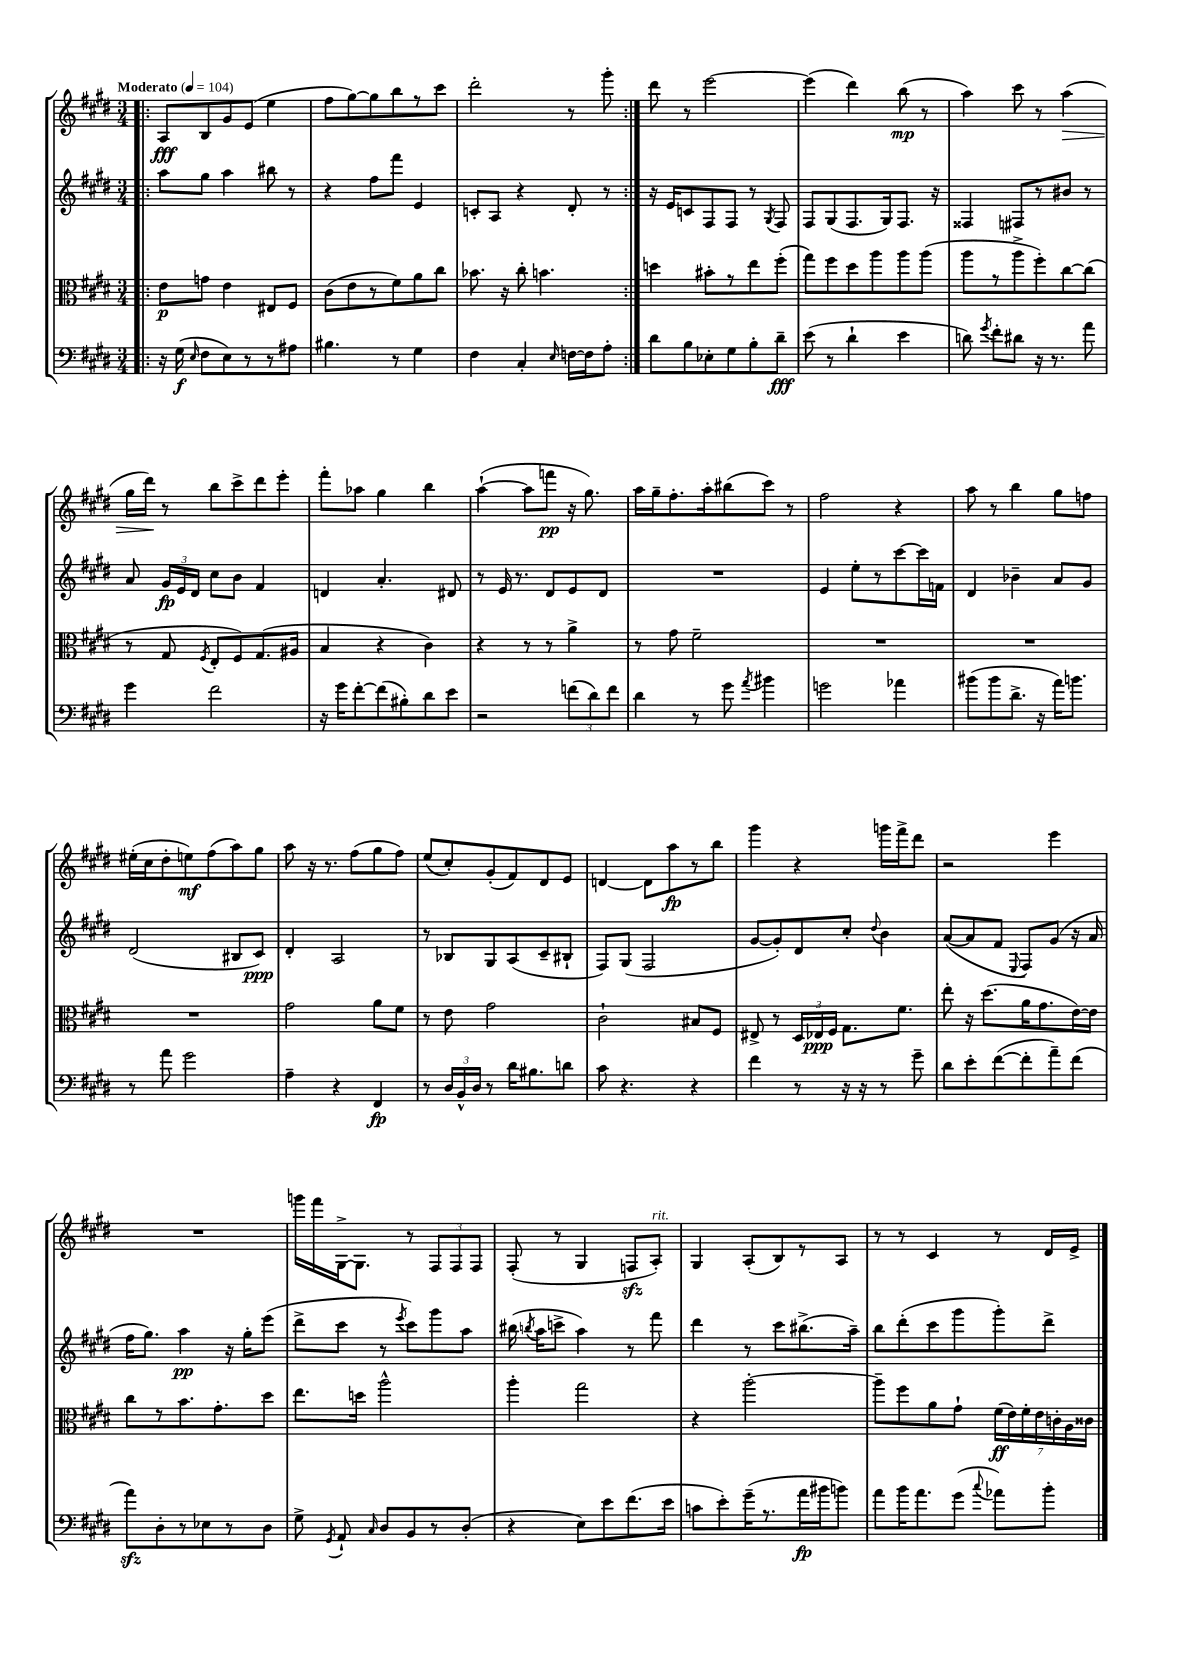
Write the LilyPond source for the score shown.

<<
\new StaffGroup <<
\new Staff = "s0" {
    \clef treble \key e \major \numericTimeSignature \time 3/4 \tempo "Moderato" 4 = 104
    \autoBeamOff \repeat volta 2 { \bar ".|:" a8[\fff b8 gis'8 e'8]( e''4 |
    fis''8[ gis''8~) gis''8 b''8 r8 cis'''8] |
    dis'''2-. r8 gis'''8-. | }
    dis'''8 r8 e'''2~ |
    e'''4( dis'''4) b''8\mp( r8 |
    a''4) cis'''8 r8 a''4\>( |
    gis''16[ dis'''16]\!) r8 b''8[ cis'''8-> dis'''8 e'''8]-. |
    fis'''8[-. aes''8] gis''4 b''4 |
    a''4~-!( a''8[ f'''8]\pp r16 gis''8.) |
    a''16[ gis''16-- fis''8.-. a''16-. bis''8( cis'''8]) r8 |
    fis''2 r4 |
    a''8 r8 b''4 gis''8[ f''8] |
    eis''16[-.( cis''16 dis''8-. e''8\mf) fis''8( a''8) gis''8] |
    a''8 r16 r8. fis''8[( gis''8 fis''8]) |
    e''8[( cis''8-.) gis'8-.( fis'8) dis'8 e'8] |
    d'4~ d'8[ a''8\fp r8 b''8] |
    gis'''4 r4 g'''16[ fis'''16-> dis'''8] |
    r2 e'''4 |
    R2. |
    g'''16[ fis'''16 gis16~-> gis8.] r8 \tuplet 3/2 { fis8[ fis8 fis8] } |
    fis8-.( r8 gis4 f8[\sfz a8]-.^\markup { \italic "rit." }) |
    gis4 a8[-.( b8) r8 a8] |
    r8 r8 cis'4 r8 dis'16[ e'16]-> \bar "|." |
}
\new Staff = "s1" {
    \clef treble \key e \major \numericTimeSignature \time 3/4
    \autoBeamOff \repeat volta 2 { \bar ".|:" a''8[ gis''8] a''4 bis''8 r8 |
    r4 fis''8[ fis'''8] e'4 |
    c'8[-. a8] r4 dis'8-. r8 | }
    r16 e'16[ c'8 fis8 fis8] r8 \acciaccatura { gis8 } fis8 |
    fis8[ gis8( fis8. gis16) fis8.] r16 |
    fisis4 fis8[ r8 bis'8] r8 |
    a'8 \tuplet 3/2 { gis'16[\fp e'16 dis'16] } cis''8[ b'8] fis'4 |
    d'4 a'4.-. dis'8 |
    r8 e'16 r8. dis'8[ e'8 dis'8] |
    R2. |
    e'4 e''8[-. r8 cis'''8~ cis'''16 f'16] |
    dis'4 bes'4-- a'8[ gis'8] |
    dis'2( bis8[ cis'8]\ppp) |
    dis'4-. a2 |
    r8 bes8[ gis8 a8( cis'8-- bis8]-! |
    fis8[) gis8]( fis2 |
    gis'8[~ gis'8-.) dis'8 cis''8]-. \appoggiatura { dis''8 } b'4 |
    a'8[~( a'8 fis'8] \appoggiatura { e8 } fis8[) gis'8]( r16 a'16 |
    fis''16[ gis''8.]) a''4\pp r16 gis''16[-. e'''8]( |
    dis'''8[-> cis'''8] r8 \acciaccatura { e'''8 } cis'''8[) gis'''8 a''8] |
    bis''16( \acciaccatura { b''8 } a''16[ c'''8]-> a''4) r8 fis'''8 |
    dis'''4 r8 cis'''8[ bis''8.->( a''16]--) |
    b''8[ dis'''8-.( cis'''8 gis'''8 gis'''8-.) dis'''8]-> \bar "|." |
}
\new Staff = "s2" {
    \clef alto \key e \major \numericTimeSignature \time 3/4
    \autoBeamOff \repeat volta 2 { \bar ".|:" e'8[\p g'8] e'4 eis8[ fis8] |
    cis'8[( e'8 r8 fis'8) a'8 cis''8] |
    bes'8. r16 cis''8-. b'4. | }
    d''4 bis'8[-. r8 e''8 fis''8]-.( |
    gis''8[) fis''8 dis''8 a''8 a''8 a''8]( |
    a''8[ r8 a''8-> fis''8-.) cis''8~ cis''8]( |
    r8 gis8 \acciaccatura { fis8 } e8[-. fis8) gis8.( ais16] |
    b4 r4 cis'4) |
    r4 r8 r8 a'4-> |
    r8 gis'8 fis'2-- |
    R2. |
    R2. |
    R2. |
    gis'2 a'8[ fis'8] |
    r8 e'8 gis'2 |
    cis'2-! bis8[ fis8] |
    eis8-> r8 \tuplet 3/2 { dis16[ ees16\ppp fis16] } gis8.[ fis'8.] |
    e''8-. r16 dis''8.[( a'16 gis'8. e'16~) e'16] |
    cis''8[ r8 b'8. gis'8.-. dis''8] |
    e''8.[ d''16] a''2-^ |
    a''4-. gis''2 |
    r4 a''2~-. |
    a''8[-- fis''8 a'8 gis'8]-! \tuplet 7/4 { fis'16[\ff( e'16) fis'16-. e'16 c'16-. a16 cisis'16] } \bar "|." |
}
\new Staff = "s3" {
    \clef bass \key e \major \numericTimeSignature \time 3/4
    \autoBeamOff \repeat volta 2 { \bar ".|:" r16 gis16\f( \grace { e16 } fis8[ e8) r8 r8 ais8] |
    bis4. r8 gis4 |
    fis4 cis4-. \grace { e16 } f16[~ f16 a8]-. | }
    dis'8[ b8 ees8-. gis8 b8-. dis'8]--\fff |
    e'8( r8 dis'4-! e'4 |
    d'8) \acciaccatura { gis'8 } fis'8[-. dis'8] r16 r8. a'8 |
    gis'4 fis'2 |
    r16 gis'16[ fis'8~-. fis'8( bis8-.) dis'8 e'8] |
    r2 \tuplet 3/2 { f'8[( dis'8) f'8] } |
    dis'4 r8 gis'8 \acciaccatura { a'8 } bis'4 |
    g'2 aes'4 |
    bis'8[( bis'8 dis'8.]-> r16 a'16[) b'8.] |
    r8 a'8 gis'2 |
    a4-- r4 fis,4\fp |
    r8 \tuplet 3/2 { dis16[ b,16-^ dis16] } r8 dis'16[ bis8. d'8] |
    cis'8 r4. r4 |
    fis'4 r8 r16 r16 r8 gis'8-- |
    dis'8[ e'8-. fis'8~( fis'8-. a'8--) fis'8]( |
    a'8[\sfz) dis8-. r8 ees8 r8 dis8] |
    gis8-> \acciaccatura { gis,8 } a,8-! \grace { cis16 } dis8[ b,8 r8 dis8]-.( |
    r4 e8[) e'8 fis'8.( e'16] |
    c'8[ e'8-.) gis'16--( r8. a'16\fp bis'16 b'8]) |
    a'8[ b'16 a'8. gis'8]( \appoggiatura { cis''8 } aes'8[) b'8]-. \bar "|." |
}
>>
>>
\layout { \context { \Score \remove "Bar_number_engraver" } }
